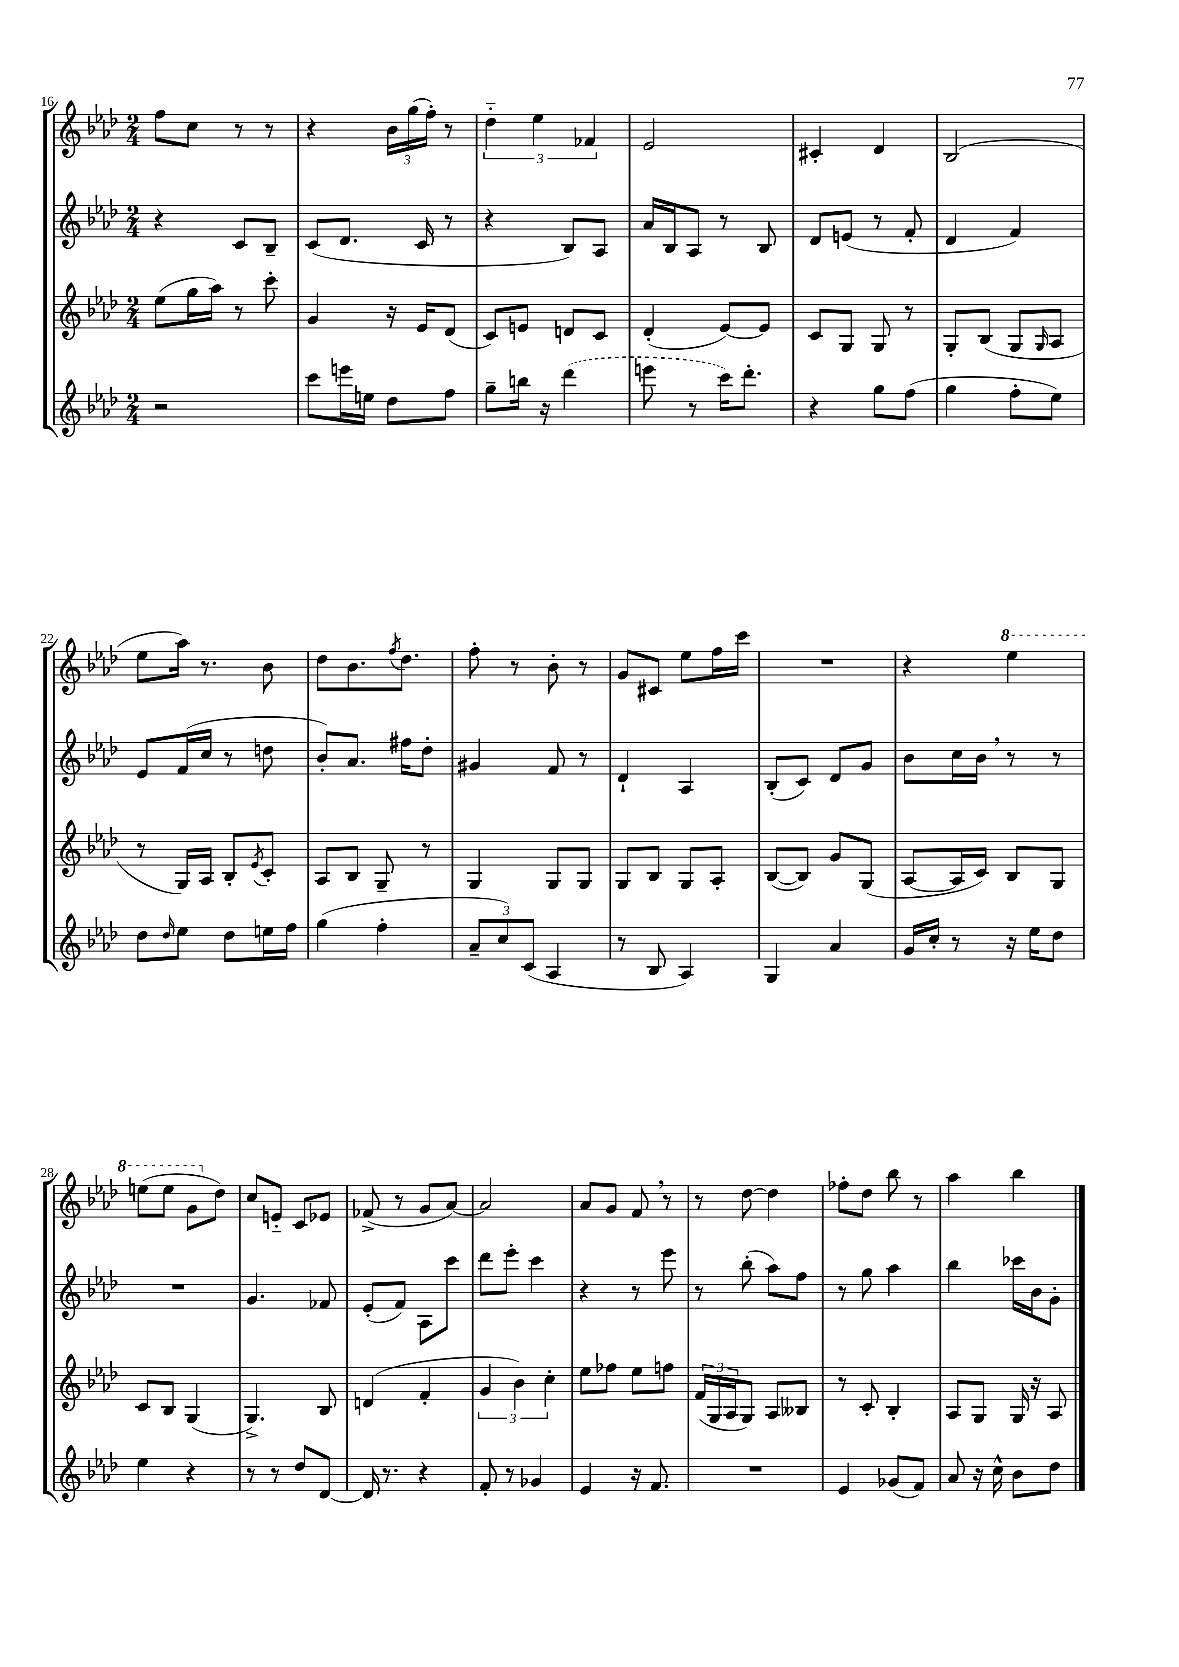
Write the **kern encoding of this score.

**kern	**kern	**kern	**kern
*part4	*part3	*part2	*part1
*staff4	*staff3	*staff2	*staff1
*clefG2	*clefG2	*clefG2	*clefG2
*k[b-e-a-d-]	*k[b-e-a-d-]	*k[b-e-a-d-]	*k[b-e-a-d-]
*M2/4	*M2/4	*M2/4	*M2/4
=16	=16	=16	=16
2r	(8ee-\L	4r	8ff\L
.	16gg\L	.	8cc\J
.	16aa-\JJ)	.	.
.	8r	8c/L	8r
.	8ccc'\	8B-~/J	8r
=17	=17	=17	=17
8ccc\L	4g/	(8c/L	4r
16eeen\L	.	8.d-/J	.
16een\JJ	.	.	.
8dd-\L	16r	.	24b-\LL
.	.	.	(24gg\
.	16e-/KL	16c/	.
.	.	.	24ff'\JJ)
8ff\J	(8d-/J	8r	8r
=18	=18	=18	=18
8gg~\L	8c/L)	4r	6dd-\
16bbn\Jk	8en/J	.	.
.	.	.	6ee-\
16r	.	.	.
(4ddd-\	8dn/L	8B-/L)	.
.	.	.	6f-X/
.	8c/J	8A-/J	.
=19	=19	=19	=19
8eeen\	(4d-'/	16a-/LL	2e-/
.	.	16B-/J	.
8r	.	8A-/J	.
16ccc\KL)	[8e-/L)	8r	.
8.ddd-'\J	.	.	.
.	8e-/J]	8B-/	.
=20	=20	=20	=20
4r	8c/L	8d-/L	4c#X'/
.	8G/J	(8en/J	.
8gg\L	8G/	8r	4d-/
(8ff\J	8r	8f'/	.
=21	=21	=21	=21
4gg\	8G'/L	4d-/	(2B-/
.	(8B-/J	.	.
8ff'\L	8G/L	4f/)	.
.	16qqG/	.	.
8ee-\J)	8A-/J	.	.
!!LO:LB:g=z
=22	=22	=22	=22
8dd-\L	8r	8e-/L	8ee-\L
16qqdd-/	.	.	.
8ee-\J	16G/LL)	(16f/L	16aa-\Jk)
.	16A-/JJ	16cc/JJ	8.r
8dd-\L	8B-'/L	8r	.
.	8qe-/	.	.
16een\L	8c'/J	8ddn\	8b-\
16ff\JJ	.	.	.
=23	=23	=23	=23
(4gg\	8A-/L	8b-'/L)	8dd-\L
.	8B-/J	8.a-/J	8.b-\
4ff'\	8G~/	.	.
.	.	.	8qff/
.	.	16ff#X\KL	8.dd-\J
.	8r	8dd-'\J	.
=24	=24	=24	=24
12a-~/L	4G/	4g#X/	8ff'\
12cc/)	.	.	.
.	.	.	8r
(12c/J	.	.	.
4A-/	8G/L	8f/	8b-'\
.	8G/J	8r	8r
=25	=25	=25	=25
8r	8G/L	4d-`/	8g/L
8B-/	8B-/J	.	8c#X/J
4A-/)	8G/L	4A-/	8ee-\L
.	8A-'/J	.	16ff\L
.	.	.	16ccc\JJ
=26	=26	=26	=26
4G/	([8B-/L	(8B-'/L	2r
.	8B-/J])	8c/J)	.
4a-/	8g/L	8d-/L	.
.	(8G/J	8g/J	.
=27	=27	=27	=27
16g/LL	[8A-/L	8b-\L	4r
16cc'/JJ	.	.	.
8r	16A-/L]	16cc\L	.
.	16c/JJ)	16b-,\JJ	.
*	*	*	*8va
16r	8B-/L	8r	4eee-\
16ee-\KL	.	.	.
8dd-\J	8G/J	8r	.
!!LO:LB:g=z
=28	=28	=28	=28
4ee-\	8c/L	2r	(8eeen\L
.	8B-/J	.	8eee\J
4r	(4G/	.	8gg\L
*	*	*	*X8va
.	.	.	8dd-\J)
=29	=29	=29	=29
8r	4.G^/)	4.g/	8cc/L
8r	.	.	8en/J
8dd-/L	.	.	8c/L
[8d-/J	8B-/	8f-X/	8e-X/J
=30	=30	=30	=30
16d-/]	(4dn/	(8e-'/L	(8f-X^/
8.r	.	.	.
.	.	8f/J)	8r
4r	4f'/	8A-\L	8g/L
.	.	8ccc\J	[8a-/J)
=31	=31	=31	=31
8f'/	6g/	8ddd-\L	2a-/]
8r	.	8eee-'\J	.
.	6b-\)	.	.
4g-X/	.	4ccc\	.
.	6cc'\	.	.
=32	=32	=32	=32
4e-/	8ee-\L	4r	8a-/L
.	8ff-X\J	.	8g/J
16r	8ee-\L	8r	8f,/
8.f/	.	.	.
.	8ffn\J	8eee-\	8r
=33	=33	=33	=33
2r	(24f/LL	8r	8r
.	24G/	.	.
.	24A-/J	.	.
.	8G/J)	(8bb-'\	[8dd-\
.	8A-/L	8aa-\L)	4dd-\]
.	8B--X/J	8ff\J	.
=34	=34	=34	=34
4e-/	8r	8r	8ff-X'\L
.	8c'/	8gg\	8dd-\J
(8g-X/L	4B-'/	4aa-\	8bb-\
8f/J)	.	.	8r
=35	=35	=35	=35
8a-/	8A-/L	4bb-\	4aa-\
16r	8G/J	.	.
16cc^^\	.	.	.
8b-\L	16G/	16ccc-X\LL	4bb-\
.	16r	16b-\J	.
8dd-\J	8A-/	8g'\J	.
==	==	==	==
*-	*-	*-	*-
